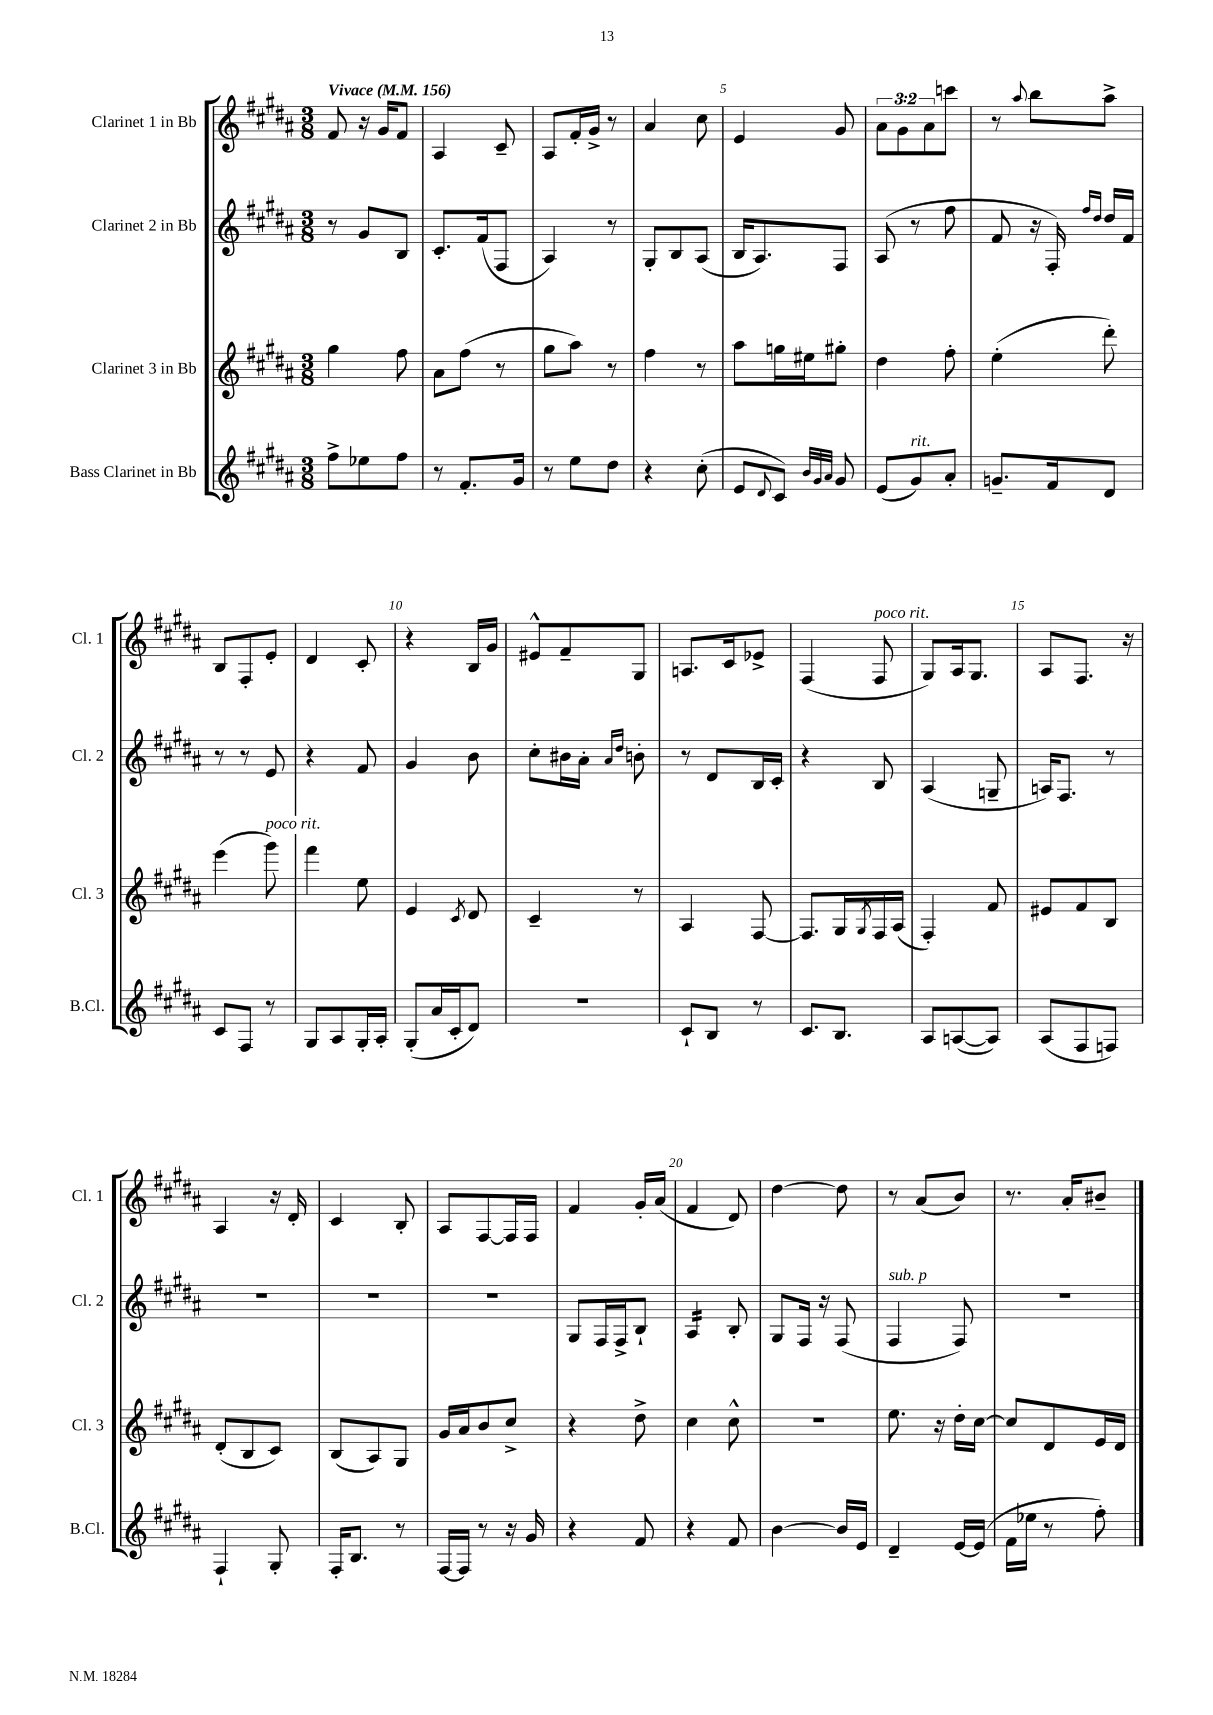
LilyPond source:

<<
\new StaffGroup <<
\new Staff = "s0" \with { instrumentName = "Clarinet 1 in Bb" shortInstrumentName = "Cl. 1" } {
    \clef treble \key b \major \numericTimeSignature \time 3/8 \override Staff.TupletNumber.text = #tuplet-number::calc-fraction-text \tempo "Vivace" 4 = 156
    fis'8 r16 gis'16 fis'8 |
    ais4 cis'8-- |
    ais8 fis'16-. gis'16-> r8 |
    ais'4 cis''8 |
    e'4 gis'8 |
    \tuplet 3/2 { ais'8 gis'8 ais'8 } c'''8 |
    r8 \appoggiatura { ais''8 } b''8 ais''8-> |
    b8 fis8-. e'8-. |
    dis'4 cis'8-. |
    r4 b16 gis'16 |
    eis'8-^ fis'8-- gis8 |
    a8. cis'16 ees'8-> |
    fis4( fis8^\markup { \italic "poco rit." } |
    gis8) ais16 gis8. |
    ais8 fis8. r16 |
    ais4 r16 dis'16-. |
    cis'4 b8-. |
    ais8 fis8~ fis16 fis16 |
    fis'4 gis'16-. ais'16( |
    fis'4 dis'8) |
    dis''4~ dis''8 |
    r8 ais'8( b'8) |
    r8. ais'16-. bis'8-- \bar "|." |
}
\new Staff = "s1" \with { instrumentName = "Clarinet 2 in Bb" shortInstrumentName = "Cl. 2" } {
    \clef treble \key b \major \numericTimeSignature \time 3/8
    r8 gis'8 b8 |
    cis'8.-. fis'16( fis8 |
    ais4) r8 |
    gis8-. b8 ais8( |
    b16 ais8.) fis8 |
    ais8( r8 fis''8 |
    fis'8 r16 fis16-.) \grace { fis''16 dis''16 } dis''16 fis'16 |
    r8 r8 e'8 |
    r4 fis'8 |
    gis'4 b'8 |
    cis''8-. bis'16 ais'16-. \grace { ais'16 dis''16 } b'8-. |
    r8 dis'8 b16 cis'16-. |
    r4 b8 |
    ais4( g8-- |
    a16) fis8. r8 |
    R4. |
    R4. |
    R4. |
    gis8 fis16 fis16-> b8-! |
    ais4:16 b8-. |
    gis8 fis16 r16 fis8( |
    fis4^\markup { \italic "sub. p" } fis8) |
    R4. \bar "|." |
}
\new Staff = "s2" \with { instrumentName = "Clarinet 3 in Bb" shortInstrumentName = "Cl. 3" } {
    \clef treble \key b \major \numericTimeSignature \time 3/8
    gis''4 fis''8 |
    ais'8 fis''8( r8 |
    gis''8 ais''8) r8 |
    fis''4 r8 |
    ais''8 g''16 eis''16 gis''8-. |
    dis''4 fis''8-. |
    e''4-.( dis'''8-.) |
    e'''4( gis'''8^\markup { \italic "poco rit." }) |
    fis'''4 e''8 |
    e'4 \acciaccatura { cis'8 } dis'8 |
    cis'4-- r8 |
    ais4 fis8~ |
    fis8. gis16 \acciaccatura { gis8 } fis16 ais16( |
    fis4-.) fis'8 |
    eis'8 fis'8 b8 |
    dis'8-.( b8 cis'8) |
    b8( ais8) gis8 |
    gis'16 ais'16 b'8 cis''8-> |
    r4 dis''8-> |
    cis''4 cis''8-^ |
    R4. |
    e''8. r16 dis''16-. cis''16~ |
    cis''8 dis'8 e'16 dis'16 \bar "|." |
}
\new Staff = "s3" \with { instrumentName = "Bass Clarinet in Bb" shortInstrumentName = "B.Cl." } {
    \clef treble \key b \major \numericTimeSignature \time 3/8
    fis''8-> ees''8 fis''8 |
    r8 fis'8.-. gis'16 |
    r8 e''8 dis''8 |
    r4 cis''8-.( |
    e'8 \appoggiatura { dis'8 } cis'8) \grace { b'32 gis'32 ais'32 } gis'8 |
    e'8( gis'8^\markup { \italic "rit." }) ais'8-. |
    g'8.-- fis'16 dis'8 |
    cis'8 fis8 r8 |
    gis8 ais8 gis16-. ais16-. |
    gis8-.( ais'16 cis'16-. dis'8) |
    R4. |
    cis'8-! b8 r8 |
    cis'8. b8. |
    ais8 a8~( a8) |
    ais8( fis8 f8) |
    fis4-! gis8-. |
    fis16-. b8. r8 |
    fis16~ fis16 r8 r16 gis'16 |
    r4 fis'8 |
    r4 fis'8 |
    b'4~ b'16 e'16 |
    dis'4-- e'16~ e'16( |
    fis'16 ees''16 r8 fis''8-.) \bar "|." |
}
>>
>>
\layout { \context { \Score \override BarNumber.break-visibility = ##(#f #t #t) barNumberVisibility = #(every-nth-bar-number-visible 5) } }
